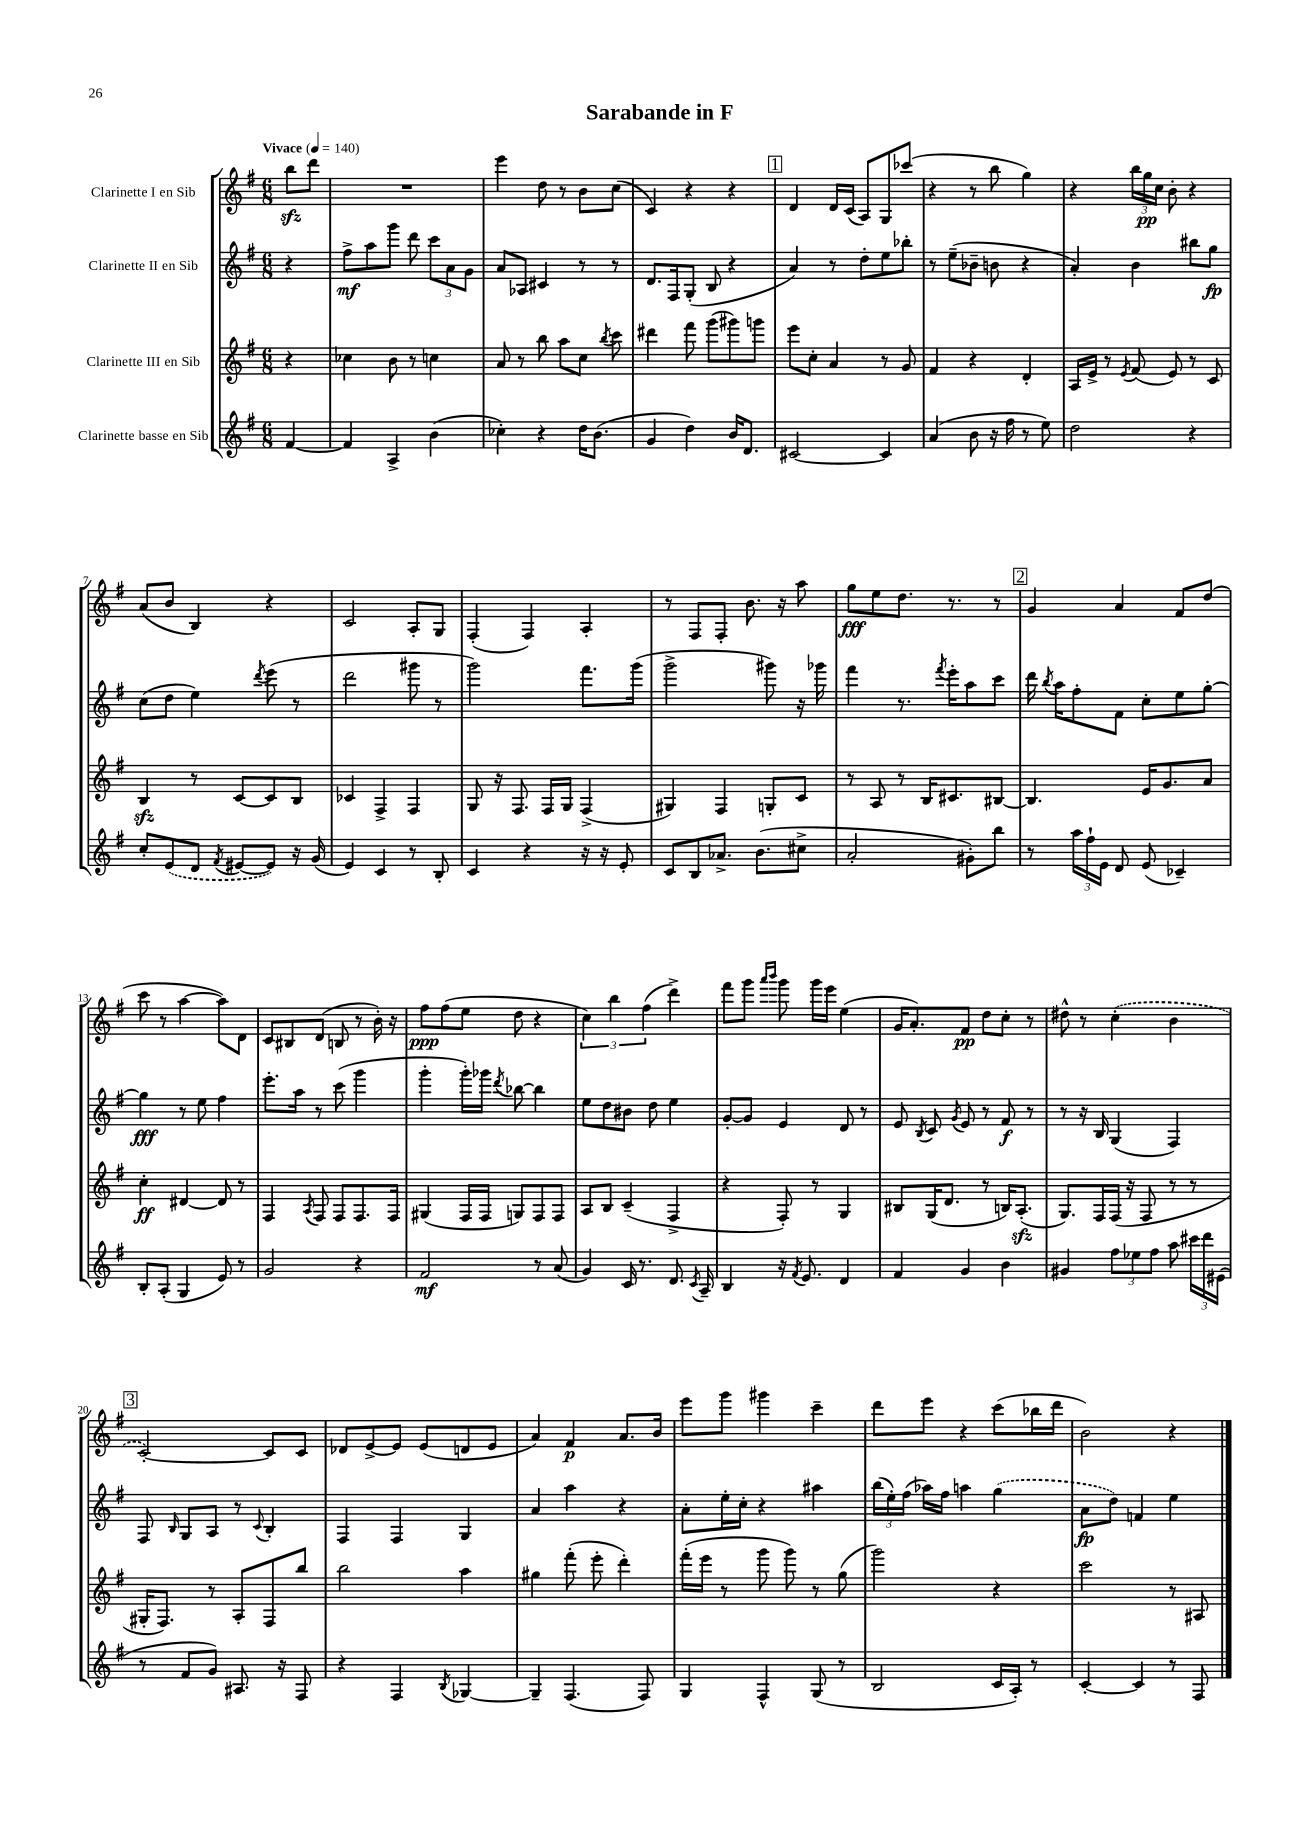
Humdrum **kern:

**kern	**kern	**kern	**kern
*staff4	*staff3	*staff2	*staff1
*clefG2	*clefG2	*clefG2	*clefG2
*k[f#]	*k[f#]	*k[f#]	*k[f#]
*M6/8	*M6/8	*M6/8	*M6/8
*MM140	*MM140	*MM140	*MM140
[4f#	4r	4r	8bb
.	.	.	8ddd
=	=	=	=
4f#]	4cc-	8ff#^	2.r
.	.	8aa	.
4A^	8b	8ggg	.
.	8r	8ddd	.
(4b	4cc	12ccc	.
.	.	12a	.
.	.	12g	.
=	=	=	=
4cc-')	8a	8a	4eee
.	8r	8A-	.
4r	8bb	4c#	8dd
.	8aa	.	8r
16dd	8cc	8r	8b
(8.b	.	.	.
.	8qbb	.	.
.	8ccc	8r	(8cc
=	=	=	=
4g	4ddd#	8.d	4c)
.	.	16F#	.
4dd)	8fff#	(8G'	4r
.	(8ggg	8B	.
16b	8ggg#)	4r	4r
8.d	.	.	.
.	8ggg	.	.
=	=	=	=
[2c#	8eee	4a)	4d
.	8cc'	.	.
.	4a	8r	16d
.	.	.	(16c
.	.	8dd'	8A)
4c#]	8r	8ee	8G
.	8g	8bb-'	(8ccc-
=	=	=	=
(4a	4f#	8r	4r
.	.	(8ee~	.
8b	4r	8b-~	8r
16r	.	8b	8bb
16ff#	.	.	.
8r	4d'	4r	4gg)
8ee)	.	.	.
=	=	=	=
2dd	16A	4a')	4r
.	16e^	.	.
.	8r	.	.
.	8qe	.	.
.	(8f#	4b	24bb
.	.	.	24gg
.	.	.	24cc
.	8e)	.	8b'
4r	8r	8bb#	4r
.	8c	8gg	.
=	=	=	=
8cc'	4B	(8cc	(8a
(8e	.	8dd	8b
8d	8r	4ee)	4B)
8qf#	.	.	.
[8e#	[8c	.	.
.	.	8qddd	.
8e#])	8c]	(8eee	4r
16r	8B	8r	.
(16g	.	.	.
=	=	=	=
4e)	4c-	2ddd	2c
4c	4F#^	.	.
8r	4F#	8ggg#	8A'
8B'	.	8r	8G
=	=	=	=
4c	8G	2ggg)	(4F#'
.	16r	.	.
.	8.F#	.	.
4r	.	.	4F#)
.	16F#	.	.
.	16G	.	.
16r	(4F#^	8.fff#	4A'
16r	.	.	.
8e'	.	.	.
.	.	(16ggg	.
=	=	=	=
8c	4G#)	2ggg^	8r
8B	.	.	8F#
8.a-^	4F#	.	8F#'
.	.	.	8.b
(8.b	.	.	.
.	8G'	8ggg#)	.
.	.	.	16r
8cc#^	8c	16r	8aa
.	.	16ggg-	.
=	=	=	=
2a'	8r	4fff#	8gg
.	8A	.	8ee
.	8r	8.r	8.dd
.	16B	.	.
.	.	8qfff#	.
.	8.c#	16eee'	8.r
8g#')	.	8aa	.
8bb	[8B#	8ccc	8r
=	=	=	=
8r	4.B#]	16ddd	4g
.	.	8qbb	.
.	.	16aa	.
24aa	.	8ff#'	.
24ff#`	.	.	.
24e	.	.	.
8d	.	8f#	4a
(8e	16e	8cc'	.
.	8.g	.	.
4c-~)	.	8ee	8f#
.	8a	[8gg'	(8dd
=	=	=	=
8B'	4cc'	4gg]	8ccc
(8A'	.	.	8r
4G	[4d#	8r	[4aa
.	.	8ee	.
8e)	8d#]	4ff#	8aa])
8r	8r	.	8d
=	=	=	=
2g	4F#	8.eee'	8c
.	.	.	8B#
.	.	16aa	.
.	8qA	.	.
.	8F#	8r	(8d
.	8F#	(8ccc	8B
4r	8.F#	4ggg	8r
.	.	.	16b')
.	16F#	.	16r
=	=	=	=
2f#	(4G#	4ggg'	8ff#
.	.	.	(8ff#
.	16F#	16ggg')	8ee
.	16F#	16ggg-	.
.	.	8qddd	.
.	8G)	[8bb-	8dd
8r	8F#	4bb-]	4r
(8a	8F#	.	.
=	=	=	=
4g)	8A	8ee	6cc)
.	8B	8dd	.
.	.	.	6bb
16c	(4c~	8b#	.
8.r	.	.	.
.	.	.	(6ff#
.	.	8dd	.
8.d	4F#^	4ee	4ddd^)
8qc	.	.	.
16A~	.	.	.
=	=	=	=
4B	4r	[8g'	8fff#
.	.	8g]	8ggg
.	.	.	16qqaaa
.	.	.	16qqbbb
16r	8F#')	4e	8ggg
8qf#	.	.	.
8.e	.	.	.
.	8r	.	16ggg
.	.	.	16eee
4d	4G	8d	(4ee
.	.	8r	.
=	=	=	=
4f#	8B#	8e	16g
.	.	.	8.a')
.	.	8qB	.
.	(16G	8c	.
.	8.d	.	.
.	.	8qg	.
4g	.	8e	8f#
.	8r	8r	8dd
4b	16B)	8f#	8cc'
.	(8.A'	.	.
.	.	8r	8r
=	=	=	=
4g#	8.G)	8r	8dd#^^
.	.	16r	8r
.	16F#	16B	.
12ff#	(16F#	(4G	(4cc'
.	16r	.	.
12ee-	.	.	.
.	8F#	.	.
12ff#	.	.	.
8aa	8r	4F#)	4b
24ccc#	8r	.	.
24ddd	.	.	.
(24e#	.	.	.
=	=	=	=
8r	16G#'	8F#	[2c')
.	8.F#)	.	.
.	.	16qqB	.
8f#	.	8G	.
8g)	8r	8A	.
8.A#	8A'	8r	.
.	.	8qqc	.
.	8F#	4B'	8c]
16r	.	.	.
8F#	8bb	.	8c
=	=	=	=
4r	2bb	4F#	8d-
.	.	.	[8e^
4F#	.	4F#	8e]
.	.	.	(8e
8qB	.	.	.
[4G-	4aa	4G	8d
.	.	.	8e
=	=	=	=
4G-~]	4gg#	4a	4a)
(4.F#	(8fff#'	4aa	4f#
.	8eee'	.	.
.	4ddd')	4r	8.a
8F#)	.	.	.
.	.	.	16b
=	=	=	=
4G	(16fff#'	8a'	8eee
.	16eee	.	.
.	8r	16ee'	8ggg
.	.	16cc'	.
4F#^^	8ggg	4r	4ggg#
.	8ggg)	.	.
(8G	8r	4aa#	4ccc~
8r	(8gg	.	.
=	=	=	=
2B	2ggg)	(24bb	8ddd
.	.	24ee')	.
.	.	(24ff#	.
.	.	16aa-)	8eee
.	.	16ff#	.
.	.	4aa	4r
16c	4r	(4gg	(8ccc
16A')	.	.	.
8r	.	.	16bb-
.	.	.	16ddd
=	=	=	=
[4c'	2ccc	8a	2b)
.	.	8dd)	.
4c]	.	4f	.
8r	8r	4ee	4r
8F#	8A#	.	.
==	==	==	==
*-	*-	*-	*-
